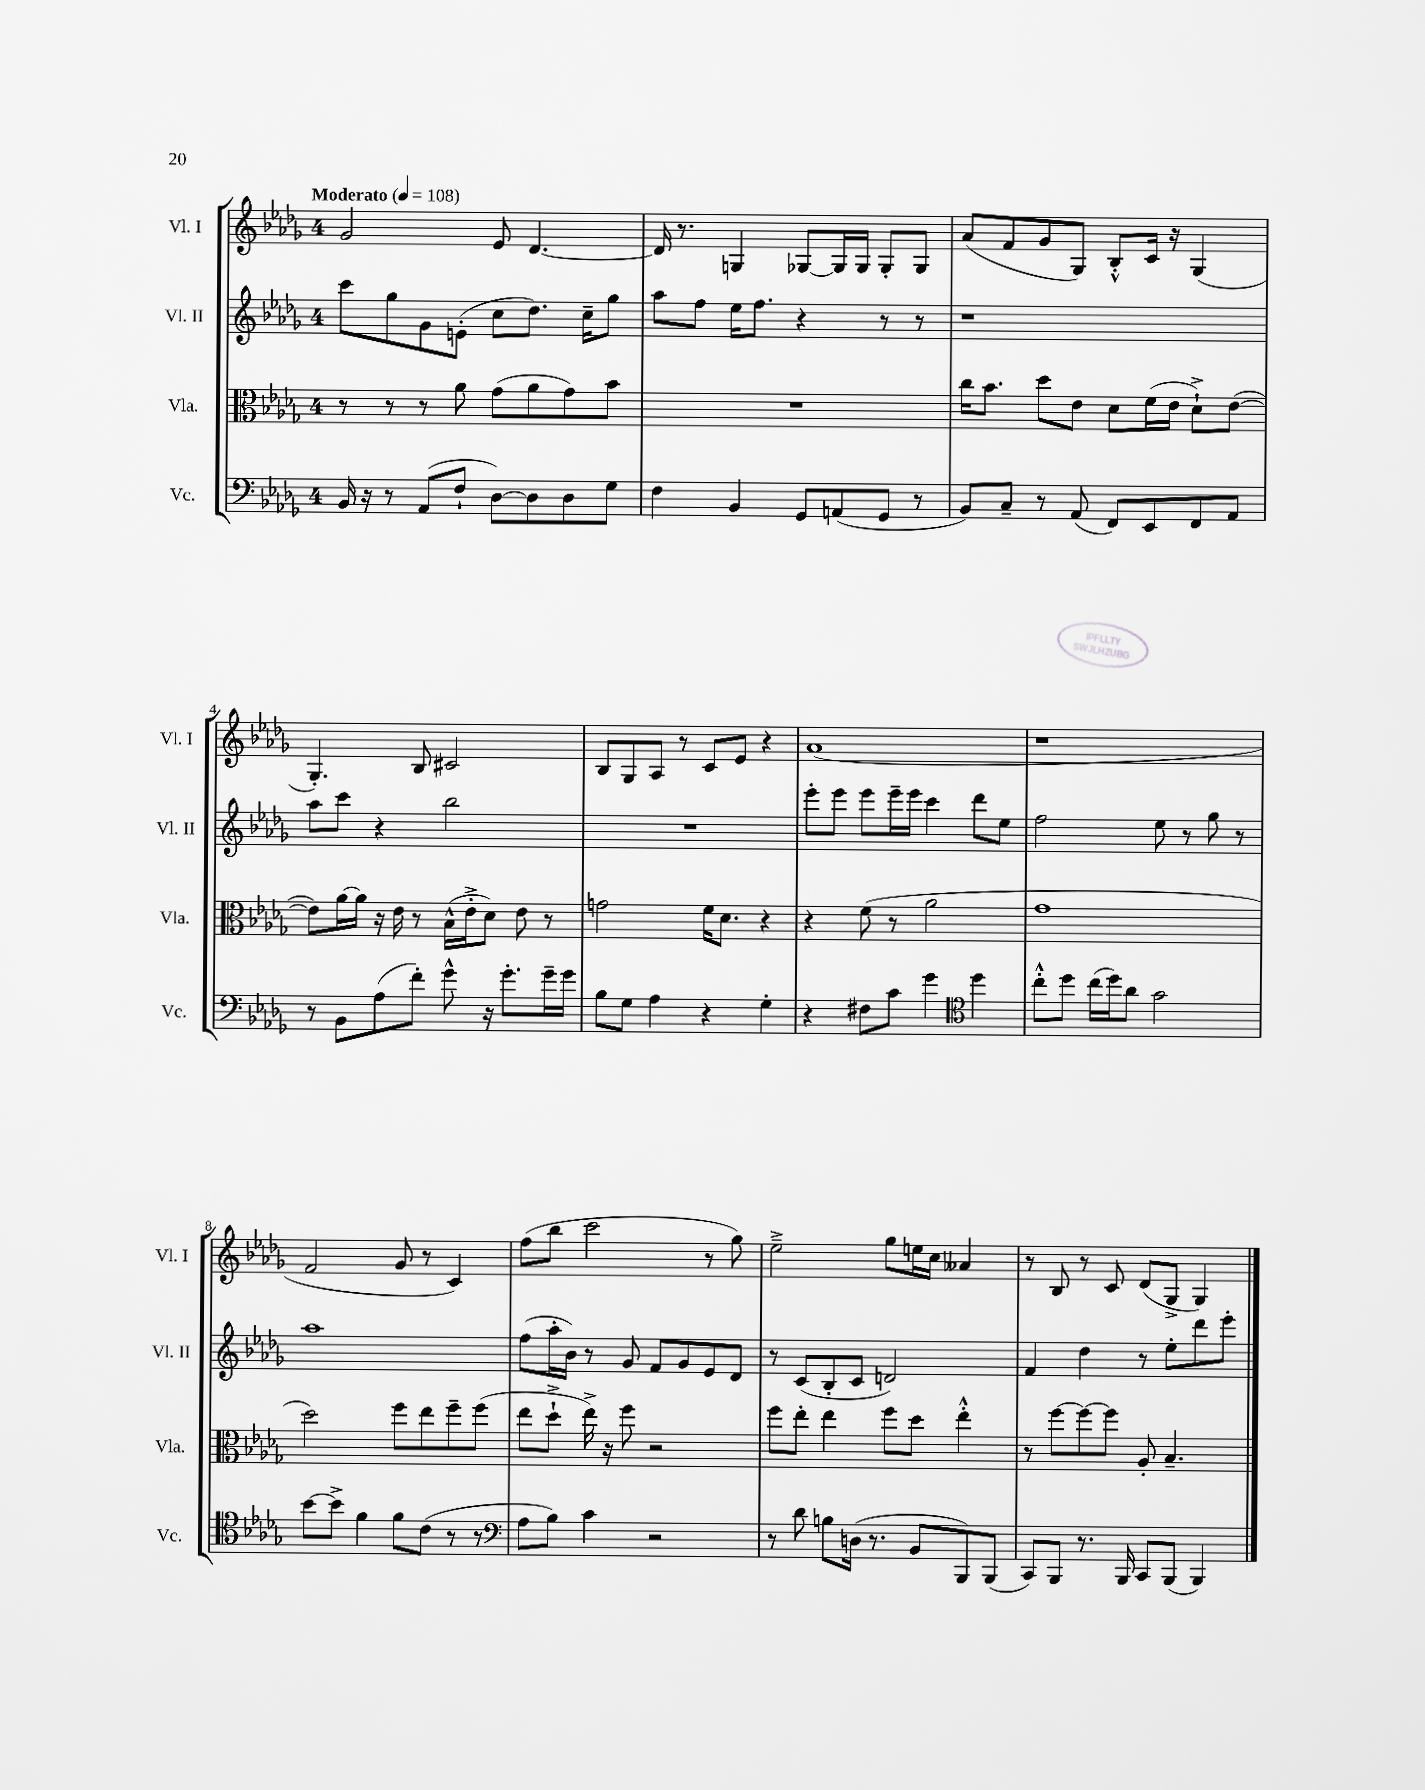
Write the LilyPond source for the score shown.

<<
\new StaffGroup <<
\new Staff = "s0" \with { instrumentName = "Vl. I" shortInstrumentName = "Vl. I" } {
    \clef treble \key des \major \once \override Staff.TimeSignature.style = #'single-digit \time 4/4 \tempo "Moderato" 4 = 108
    ges'2 ees'8 des'4.~ |
    des'16 r8. g4 ges8~ ges16 ges16 ges8-. ges8 |
    aes'8( f'8 ges'8 ges8) bes8-.-^ c'16 r16 ges4( |
    ges4.-.) bes8 cis'2 |
    bes8 ges8 aes8 r8 c'8 ees'8 r4 |
    aes'1( |
    r1 |
    f'2 ges'8 r8 c'4) |
    f''8( bes''8 c'''2 r8 ges''8) |
    ees''2---> ges''8 e''16 c''16 aeses'4 |
    r8 bes8 r8 c'8 des'8( ges8-> ges4) \bar "|." |
}
\new Staff = "s1" \with { instrumentName = "Vl. II" shortInstrumentName = "Vl. II" } {
    \clef treble \key des \major \once \override Staff.TimeSignature.style = #'single-digit \time 4/4
    c'''8 ges''8 ges'8 e'8-.( c''8 des''8.) c''16-- ges''8 |
    aes''8 f''8 ees''16 f''8. r4 r8 r8 |
    r1 |
    aes''8 c'''8 r4 bes''2 |
    R1 |
    ees'''8-. ees'''8 ees'''8 ees'''16-- ees'''16 c'''4 des'''8 ees''8 |
    f''2 ees''8 r8 ges''8 r8 |
    aes''1 |
    f''8( aes''16-. bes'16) r8 ges'8 f'8 ges'8 ees'8 des'8 |
    r8 c'8( bes8-. c'8 d'2) |
    f'4 des''4 r8 ees''8-. des'''8 ees'''8-. \bar "|." |
}
\new Staff = "s2" \with { instrumentName = "Vla." shortInstrumentName = "Vla." } {
    \clef alto \key des \major \once \override Staff.TimeSignature.style = #'single-digit \time 4/4
    r8 r8 r8 aes'8 ges'8( aes'8 ges'8) bes'8 |
    R1 |
    c''16 bes'8. des''8 ees'8 des'8 f'16( ees'16 des'8-!->) ees'8~( |
    ees'8) aes'16~ aes'16 r16 ees'16 r8 bes16-^( ees'16-.-> des'8) ees'8 r8 |
    g'2 f'16 des'8. r4 |
    r4 f'8( r8 aes'2 |
    ges'1 |
    des''2) f''8 ees''8 f''8-- f''8( |
    ees''8 des''8-!-> ees''16->) r16 f''8 r2 |
    f''8 ees''8-. ees''4 f''8 des''8 ees''4-.-^ |
    r8 f''8~ f''8~ f''8 aes8-. bes4.-- \bar "|." |
}
\new Staff = "s3" \with { instrumentName = "Vc." shortInstrumentName = "Vc." } {
    \clef bass \key des \major \once \override Staff.TimeSignature.style = #'single-digit \time 4/4
    bes,16 r16 r8 aes,8( f8-! des8~) des8 des8 ges8 |
    f4 bes,4 ges,8 a,8( ges,8 r8 |
    bes,8) c8-- r8 aes,8( f,8) ees,8 f,8 aes,8 |
    r8 bes,8 aes8( f'8-.) ges'8-^ r16 ges'8.-. ges'16-- ges'16 |
    bes8 ges8 aes4 r4 ges4-. |
    r4 fis8 c'8 ges'4 \clef tenor des''4 |
    c''8-.-^ des''8 c''16( des''16) aes'8 ges'2 |
    bes'8~ bes'8-> f'4 f'8 c'8( r8 r8 |
    \clef bass aes8 bes8) c'4 r2 |
    r8 des'8 b8 d16( r8. bes,8 bes,,8) bes,,8( |
    c,8) bes,,8 r8. bes,,16 c,8 bes,,8( bes,,4) \bar "|." |
}
>>
>>
